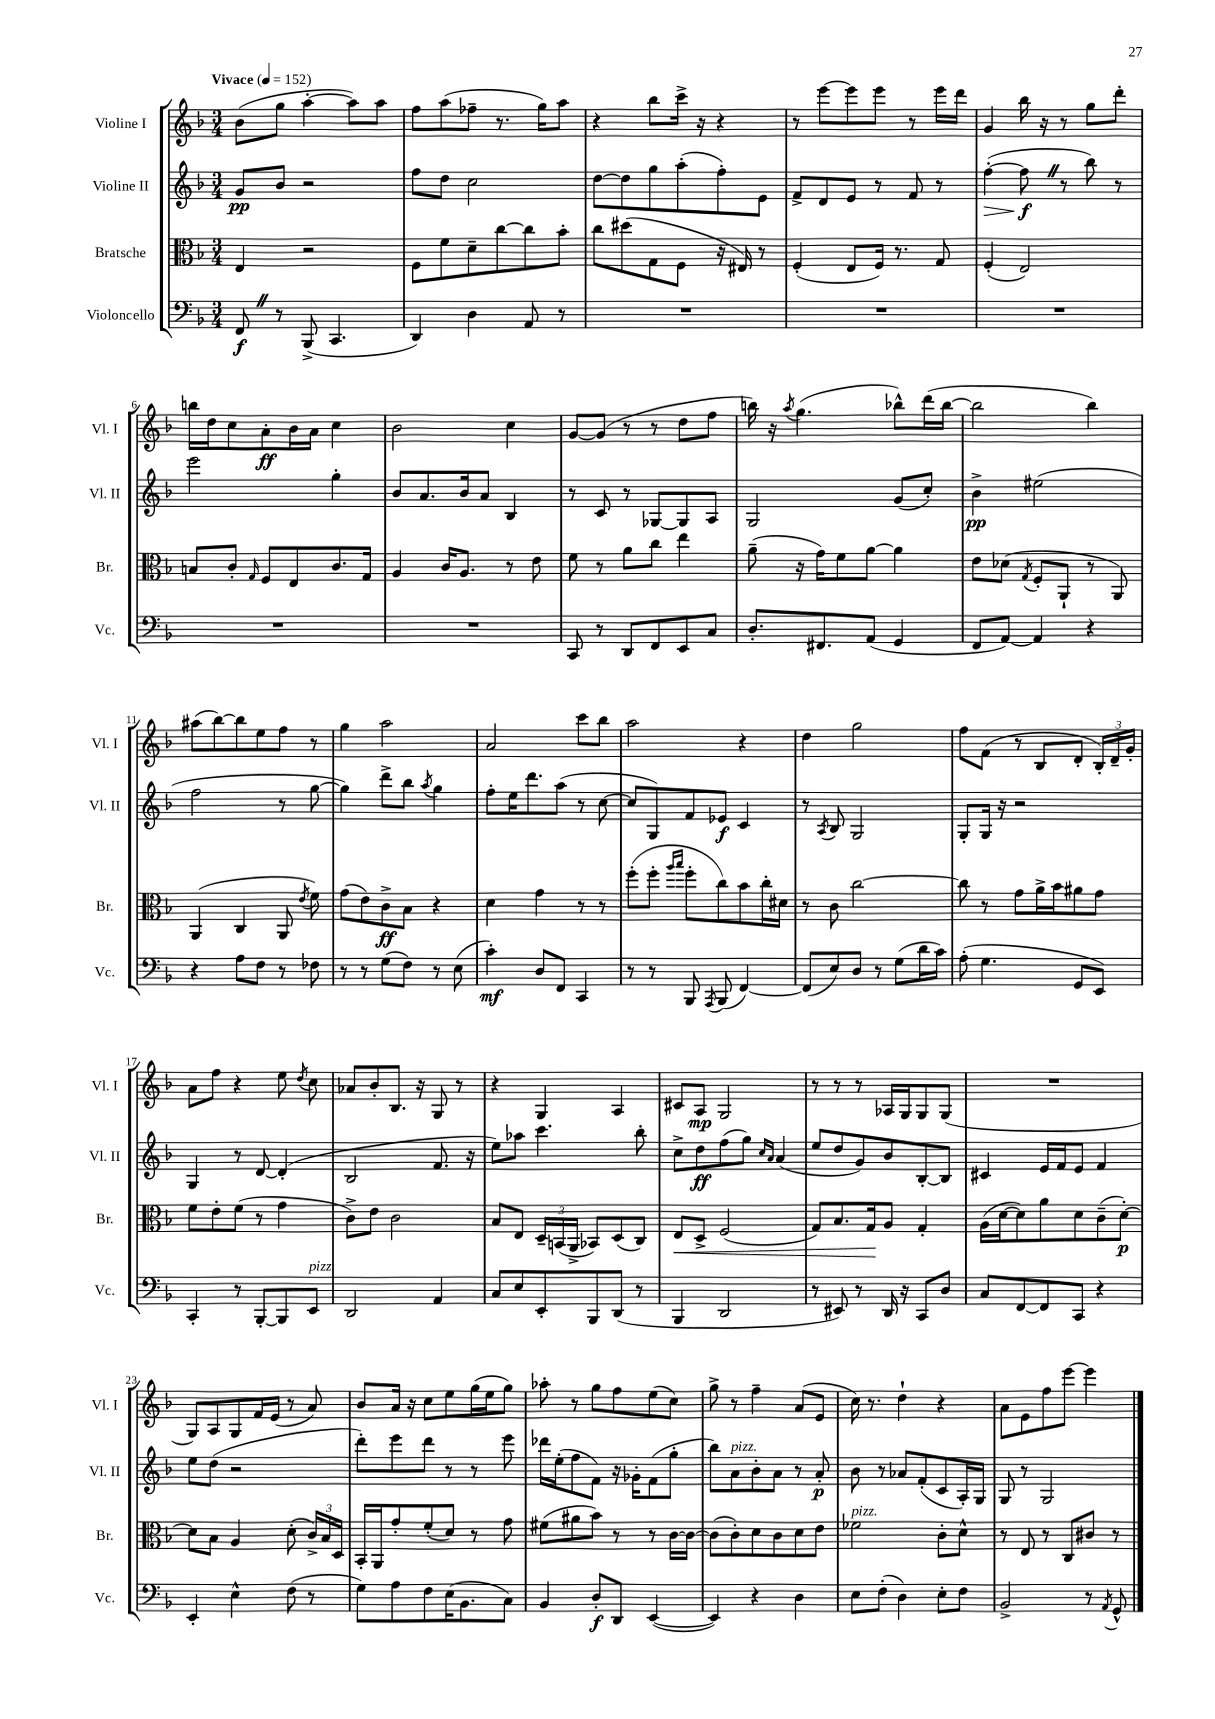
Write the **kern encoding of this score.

**kern	**kern	**kern	**kern
*staff4	*staff3	*staff2	*staff1
*clefF4	*clefC3	*clefG2	*clefG2
*k[b-]	*k[b-]	*k[b-]	*k[b-]
*M3/4	*M3/4	*M3/4	*M3/4
*MM152	*MM152	*MM152	*MM152
8FF/	4E/	8g/L	(8b-\L
8r	.	8b-/J	8gg\J
(8BBB-^/	2r	2r	[4aa'\
4.CC/	.	.	.
.	.	.	8aa\]L)
.	.	.	8aa\J
=	=	=	=
4DD/)	8F\L	8ff\L	8ff\L
.	8f\	8dd\J	(8aa\
4D\	8d~\	2cc\	8ff-~\J
.	[8cc\	.	8.r
8AA/	8cc\]	.	.
.	.	.	16gg\LK)
8r	8b-'\J	.	8aa\J
=	=	=	=
2.r	8cc\L	[8dd\L	4r
.	(8dd#\	8dd\]	.
.	8G\	8gg\	8bb-\L
.	8F\J	(8aa'\	16ccc^\Jk
.	.	.	16r
.	16r	8ff'\)	4r
.	16E#/)	.	.
.	8r	8e\J	.
=	=	=	=
2.r	(4F'/	8f^/L	8r
.	.	8d/	[8eee\L
.	8E/L	8e/J	8eee\]
.	16F/Jk)	8r	8eee\J
.	8.r	.	.
.	.	8f/	8r
.	8G/	8r	16eee\LL
.	.	.	16ddd\JJ
=	=	=	=
2.r	(4F'/	([4ff'\	4g/
.	2E/)	8ff\]	16bb-\
.	.	.	16r
.	.	8r	8r
.	.	8bb-\)	8gg\L
.	.	8r	8ddd'\J
=	=	=	=
2.r	8B/L	2eee\	16bb\LL
.	.	.	16dd\J
.	8c'/J	.	8cc\
.	16qqG/	.	.
.	8F/L	.	8a'\
.	8E/	.	16b-\L
.	.	.	16a\JJ
.	8.c/	4gg'\	4cc\
.	16G/Jk	.	.
=	=	=	=
2.r	4A/	8b-/L	2b-\
.	.	8.a/	.
.	16c/LK	.	.
.	8.A/J	16b-/k	.
.	.	8a/J	.
.	8r	4B-/	4cc\
.	8e\	.	.
=	=	=	=
8CC/	8f\	8r	[8g/L
8r	8r	8c/	(8g/]J
8DD/L	8a\L	8r	8r
8FF/	8cc\J	[8G-/L	8r
8EE/	4ee\	8G-/]	8dd\L
8C/J	.	8A/J	8ff\J
=	=	=	=
8.D'/L	(8a~\	2G/	16bb\)
.	.	.	16r
.	.	.	8qaa/
.	16r	.	(4.gg\
8.FF#/	16g\LK)	.	.
.	8f\	.	.
(8AA/J	[8a\J	.	.
4GG/	4a\]	(8g/L	8bb-^^\L)
.	.	8cc'/J)	(16ddd\L
.	.	.	[16bb-\JJ
=	=	=	=
8FF/L	8e\L	4b-^\	2bb-\]
[8AA/J)	(8d-\J	.	.
.	8qG/	.	.
4AA/]	8F'/L	(2ee#\	.
.	8AA`/J	.	.
4r	8r	.	4bb-\)
.	8AA/)	.	.
=	=	=	=
4r	(4AA/	2ff\	(8aa#\L
.	.	.	[8bb-\)
8A\L	4C/	.	8bb-\]
8F\J	.	.	8ee\
8r	8AA/	8r	8ff\J
.	8qe/	.	.
8F-\	8f\)	[8gg\	8r
=	=	=	=
8r	(8g\L	4gg\])	4gg\
8r	8e\)	.	.
(8G\L	8c^\	8ddd^\L	2aa\
8F\J)	8B-\J	8bb-\J	.
.	.	8qaa/	.
8r	4r	4gg\	.
(8E\	.	.	.
=	=	=	=
4c'\)	4d\	8ff'\L	2a/
.	.	16ee\K	.
.	.	8.ddd\	.
8D/L	4g\	.	.
8FF/J	.	(8aa\J	.
4CC/	8r	8r	8ccc\L
.	8r	[8cc\	8bb-\J
=	=	=	=
8r	(8ff'\L	8cc/]L	2aa\
8r	8ff'\J	8G/)	.
.	16qqaa/LL	.	.
.	16qqbb-/JJ	.	.
8BBB-/	8ff'\L	8f/	.
8qAAA/	.	.	.
(8BBB-/	8cc\)	8e-/J	.
[4FF/)	8b-\	4c/	4r
.	16cc'\L	.	.
.	16d#\JJ	.	.
=	=	=	=
(8FF/]L	8r	8r	4dd\
.	.	8qA/	.
8E/)	8c\	8B-/	.
8D/J	[2cc\	2G/	2gg\
8r	.	.	.
(8G\L	.	.	.
16d\L	.	.	.
16c\JJ)	.	.	.
=	=	=	=
(8A'\	8cc\]	8G'/L	8ff\L
4.G\	8r	16G/Jk	(8f\J
.	.	16r	.
.	8g\L	2r	8r
.	16a^\L	.	8B-/L
.	16b-\J	.	.
8GG/L	8a#\	.	8d'/J
8EE/J)	8g\J	.	24B-'/LL)
.	.	.	24d~/
.	.	.	24g'/JJ
=	=	=	=
4CC'/	8f\L	4G/	8a\L
.	8e'\	.	8ff\J
8r	(8f\J	8r	4r
[8BBB-'/L	8r	[8d/	.
8BBB-/]	4g\	(4d'/]	8ee\
.	.	.	8qdd/
8EE/J	.	.	8cc\
=	=	=	=
2DD/	8c^\L)	2B-/	8a-/L
.	8e\J	.	8b-'/
.	2c\	.	8.B-/J
.	.	.	16r
4AA/	.	8.f/	8G/
.	.	.	8r
.	.	16r	.
=	=	=	=
8C/L	8B-/L	8ee\L)	4r
8E/	8E/J	8aa-\J	.
8EE'/	24D~/LL	4.ccc\	4G/
.	(24BB/	.	.
.	24AA^/JJ	.	.
8BBB-/	8BB-/L)	.	.
(8DD/J	(8D/	.	4A/
8r	8C/J)	8bb-'\	.
=	=	=	=
4BBB-/	8E/L	8cc^\L	8c#/L
.	8D^/J	8dd\	8A/J
2DD/	(2F/	(8ff\	2G/
.	.	8gg\J)	.
.	.	16qqcc/LL	.
.	.	16qqa/JJ	.
.	.	(4a/	.
=	=	=	=
8r	8G/L)	8ee/L	8r
8EE#/)	8.B-/	8dd/	8r
8r	.	8g/)	8r
.	16G/k	.	.
16DD/	8A/J	8b-/	16A-/LL
16r	.	.	16G/J
8CC/L	4G'/	[8B-'/	8G/
8D/J	.	8B-/]J	(8G/J
=	=	=	=
8C/L	(16A\LL	4c#/	2.r
.	[16d\J	.	.
[8FF/	8d\])	.	.
8FF/]	8a\	16e/LL	.
.	.	16f/J	.
8CC/J	8d\	8e/J	.
4r	(8c~\	4f/	.
.	[8d'\J)	.	.
=	=	=	=
4EE'/	8d\]L	8ee\L	8G/L)
.	8B-\J	(8dd\J	8A/
4E^^\	4A/	2r	8G/
.	.	.	16f/L
.	.	.	(16e/JJ
(8F\	(8d'\	.	8r
8r	24c^/LL)	.	8a/)
.	24B-/	.	.
.	24D/JJ	.	.
=	=	=	=
8G\L)	16BB-'/LL	8ddd'\L)	8b-/L
.	16AA/J	.	.
8A\	8g'/	8eee\	16a/Jk
.	.	.	16r
8F\	(8f'/	8ddd\J	8cc\L
(16E\K	8d/J)	8r	8ee\
8.BB-\	.	.	.
.	8r	8r	(16gg\L
.	.	.	16ee\J
8C\J)	8g\	8eee\	8gg\J)
=	=	=	=
4BB-/	(8f#\L	16ddd-\LL	8aa-'\
.	.	(16ee'\J	.
.	8a#\	8ff\	8r
8D'/L	8b-\J)	8f\J)	8gg\L
8DD/J	8r	16r	8ff\
.	.	16g-'\LK	.
([4EE/	8r	(8f\	(8ee\
.	[16c\LL	8gg'\J	8cc\J)
.	16c\_JJ	.	.
=	=	=	=
4EE/])	(8c\]L	8bb-\L)	8gg^\
.	8c'\)	8a\	8r
4r	8d\	8b-'\	4ff~\
.	8c\	8a\J	.
4D\	8d\	8r	(8a/L
.	8e\J	8a'/	8e/J
=	=	=	=
8E\L	2f-\	8b-\	16cc\)
.	.	.	8.r
(8F'\J	.	8r	.
4D\)	.	8a-/L	4dd`\
.	.	(8f'/	.
8E'\L	8c'\L	8c/	4r
8F\J	8d^^\J	16A'/L)	.
.	.	16G/JJ	.
=	=	=	=
2BB-^/	8r	8G/	8a\L
.	8E/	8r	8e\
.	8r	2G/	8ff\
.	8C/L	.	[8eee\J
8r	8c#/J	.	4eee\]
8qAA/	.	.	.
8GG^^/	8r	.	.
==	==	==	==
*-	*-	*-	*-
